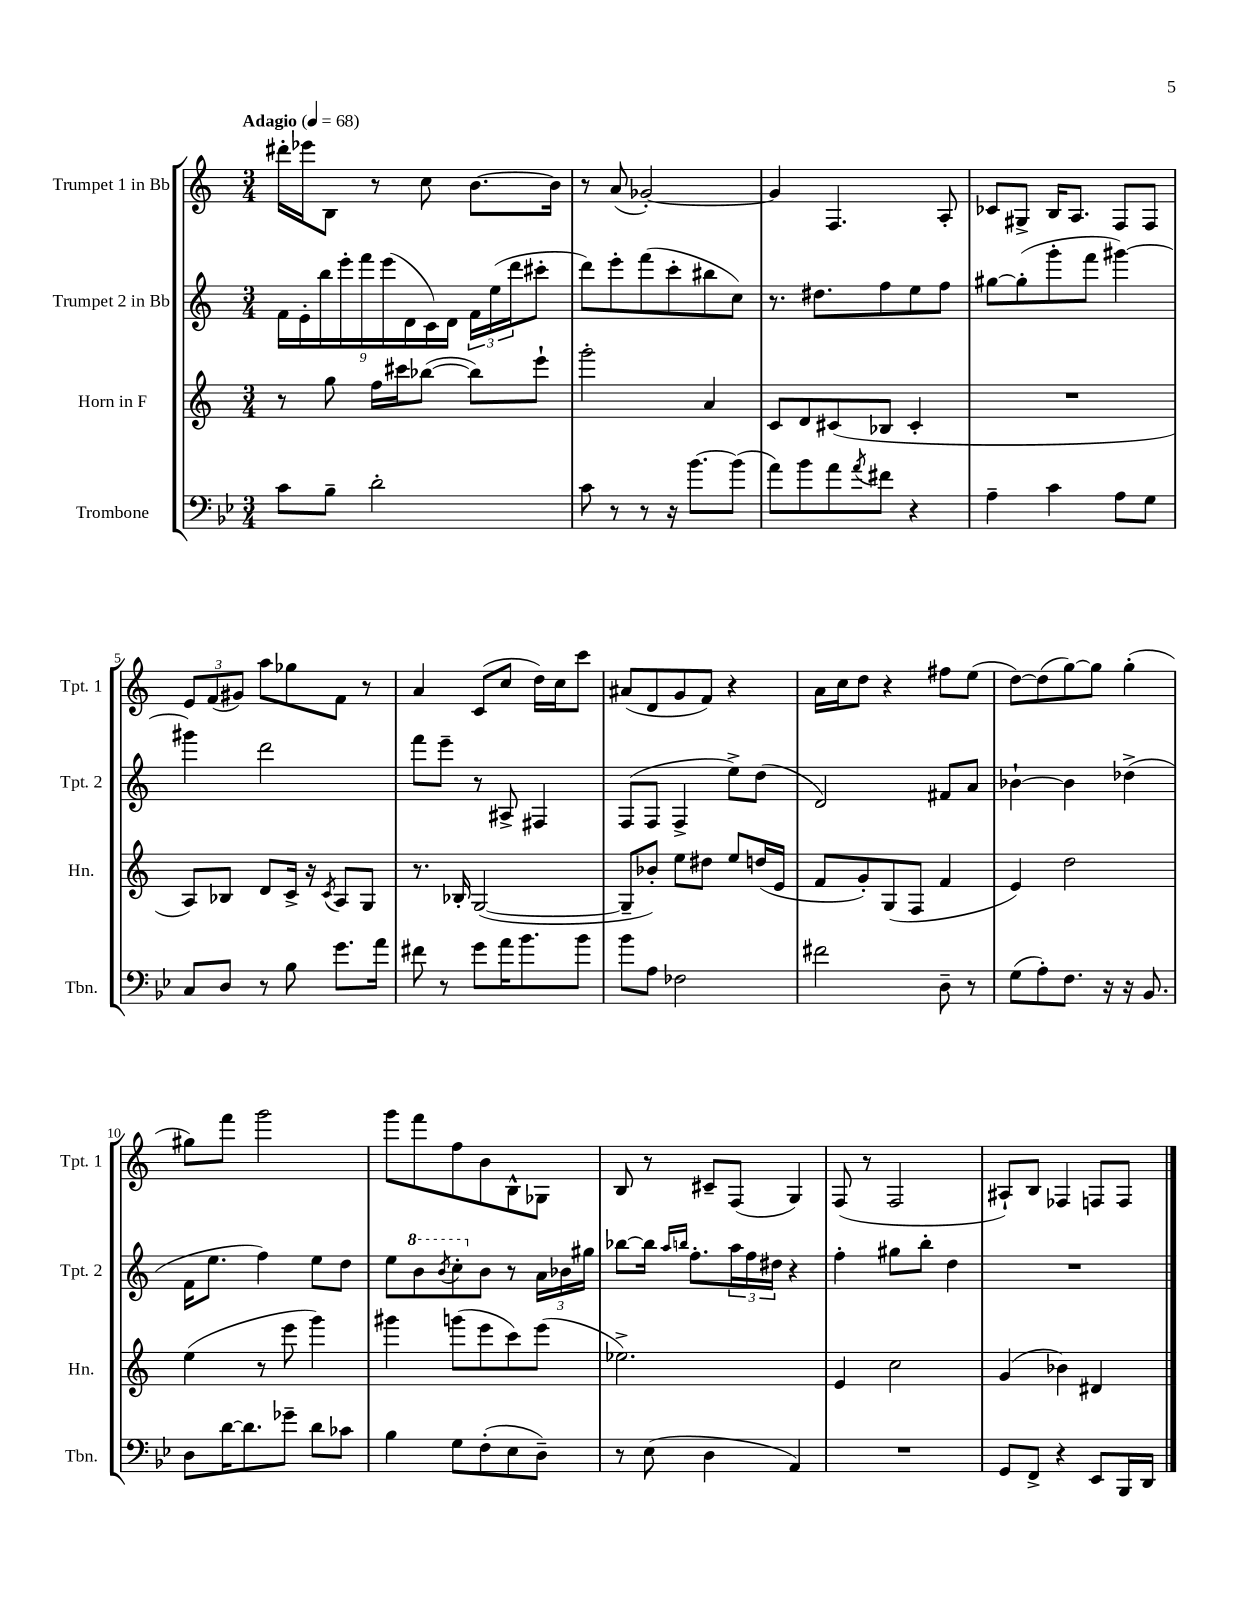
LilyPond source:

<<
\new StaffGroup <<
\new Staff = "s0" \with { instrumentName = "Trumpet 1 in Bb" shortInstrumentName = "Tpt. 1" } {
    \clef treble \key c \major \numericTimeSignature \time 3/4 \tempo "Adagio" 4 = 68
    dis'''16-. ees'''16 b8 r8 c''8 b'8.~ b'16 |
    r8 a'8( ges'2~-.) |
    ges'4 f4. a8-. |
    ces'8 gis8-> b16 a8. f8 f8 |
    \tuplet 3/2 { e'8 f'8( gis'8) } a''8 ges''8 f'8 r8 |
    a'4 c'8( c''8 d''16) c''16 c'''8 |
    ais'8( d'8 g'8 f'8) r4 |
    a'16 c''16 d''8 r4 fis''8 e''8( |
    d''8~) d''8( g''8~) g''8 g''4-.( |
    gis''8) f'''8 g'''2 |
    g'''8 f'''8 f''8 b'8 b8-^ ges8 |
    b8 r8 cis'8-- f8( g4) |
    f8( r8 f2 |
    ais8-!) b8 fes4 f8 f8 \bar "|." |
}
\new Staff = "s1" \with { instrumentName = "Trumpet 2 in Bb" shortInstrumentName = "Tpt. 2" } {
    \clef treble \key c \major \numericTimeSignature \time 3/4
    \tuplet 9/8 { f'16 e'16-. b''16 e'''16-. f'''16 e'''16( d'16 c'16) d'16 } \tuplet 3/2 { f'16 e''16( d'''16 } cis'''8-. |
    d'''8) e'''8-. f'''8( c'''8-. bis''8 c''8) |
    r8. dis''8. f''8 e''8 f''8 |
    gis''8~ gis''8-.( g'''8-. f'''8 gis'''4~) |
    gis'''4 d'''2 |
    f'''8 e'''8-- r8 ais8-> fis4 |
    f8( f8 f4-> e''8->) d''8( |
    d'2) fis'8 a'8 |
    bes'4~-! bes'4 des''4->( |
    f'16 e''8. f''4) e''8 d''8 |
    e''8 \ottava #1 b''8 \acciaccatura { b''8 } c'''8-. \ottava #0 b'8 r8 \tuplet 3/2 { a'16 bes'16 gis''16 } |
    bes''8~ bes''16 \grace { a''16 b''16 } f''8.-. \tuplet 3/2 { a''16 f''16 dis''16 } r4 |
    f''4-. gis''8 b''8-. d''4 |
    R2. \bar "|." |
}
\new Staff = "s2" \with { instrumentName = "Horn in F" shortInstrumentName = "Hn." } {
    \clef treble \key c \major \numericTimeSignature \time 3/4
    r8 g''8 f''16 cis'''16 bes''8~( bes''8) e'''8-! |
    g'''2-. a'4 |
    c'8 d'8 cis'8( bes8 cis'4-. |
    R2. |
    a8) bes8 d'8 c'16-> r16 \acciaccatura { c'8 } a8 g8 |
    r8. bes16-. g2~( |
    g8-- bes'8-.) e''8 dis''8 e''8 d''16( e'16 |
    f'8 g'8-.) g8( f8 f'4 |
    e'4) d''2 |
    e''4( r8 e'''8 g'''4) |
    gis'''4 g'''8( e'''8 c'''8) e'''8( |
    ees''2.->) |
    e'4 c''2 |
    g'4( bes'4) dis'4 \bar "|." |
}
\new Staff = "s3" \with { instrumentName = "Trombone" shortInstrumentName = "Tbn." } {
    \clef bass \key bes \major \numericTimeSignature \time 3/4
    c'8 bes8-- d'2-. |
    c'8 r8 r8 r16 bes'8.~ bes'8( |
    a'8) bes'8 a'8 \acciaccatura { a'8 } fis'8 r4 |
    a4-- c'4 a8 g8 |
    c8 d8 r8 bes8 g'8. a'16 |
    fis'8 r8 g'8 a'16 bes'8. bes'8 |
    bes'8 a8 fes2 |
    fis'2 d8-- r8 |
    g8( a8-.) f8. r16 r16 bes,8. |
    d8 d'16~ d'8. ges'8-- d'8 ces'8 |
    bes4 g8 f8-.( ees8 d8--) |
    r8 ees8( d4 a,4) |
    R2. |
    g,8 f,8-> r4 ees,8 bes,,16 d,16 \bar "|." |
}
>>
>>
